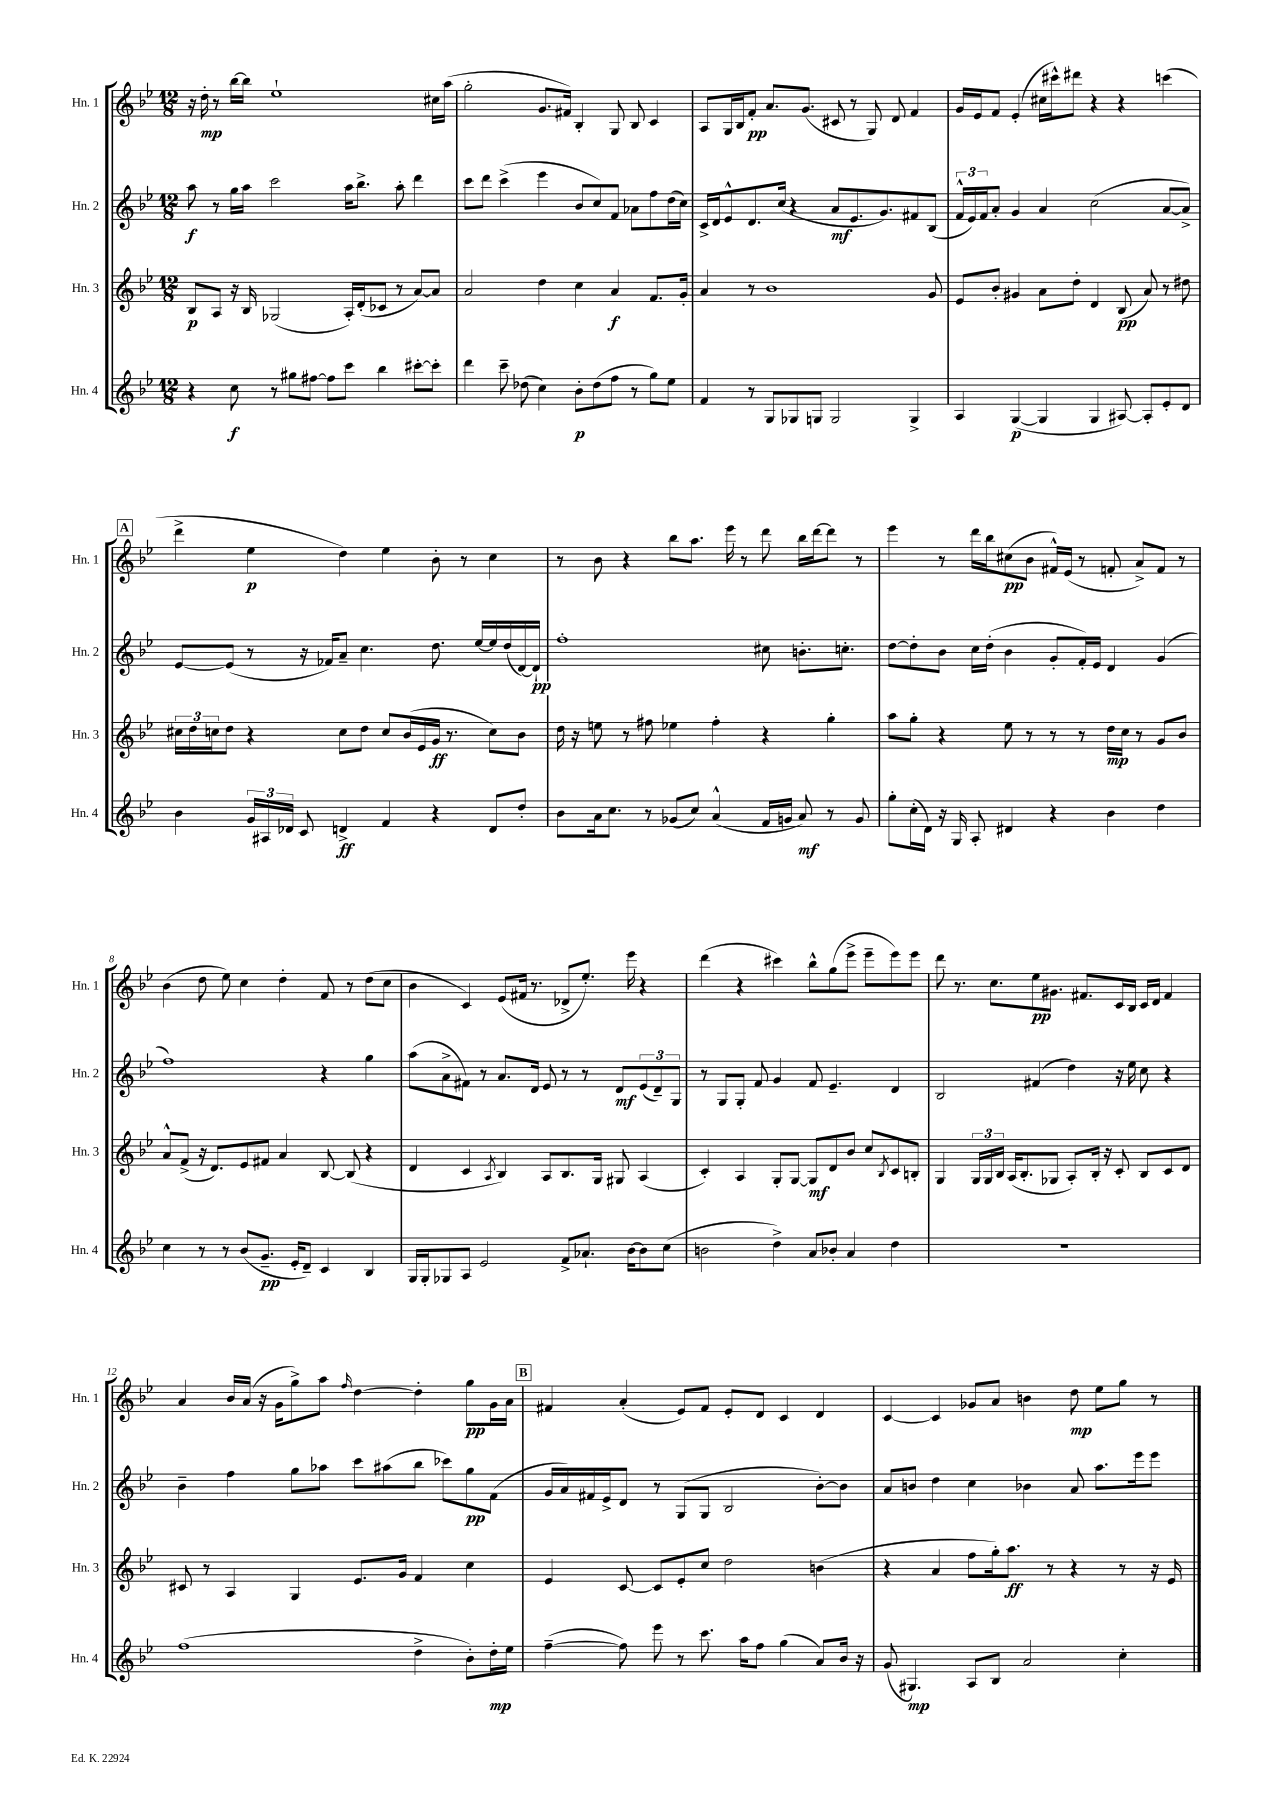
<<
\new StaffGroup <<
\new Staff = "s0" \with { instrumentName = "Hn. 1" shortInstrumentName = "Hn. 1" } {
    \clef treble \key bes \major \numericTimeSignature \time 12/8
    r16 d''16-.\mp r8 bes''16~ bes''16 ees''1-! cis''16 a''16( |
    g''2-. g'8. fis'16) bes4-. g8 bes8 c'4 |
    a8 g16 bes16 f'8-.\pp a'8. g'8.( cis'8 r8 g8) d'8 f'4 |
    g'16 ees'16 f'8 ees'4-.( cis''16 cis'''16-^) dis'''8 r4 r4 c'''4( |
    \mark \markup { \box "A" } d'''4-> ees''4\p d''4) ees''4 bes'8-. r8 c''4 |
    r8 bes'8 r4 bes''8 a''8. ees'''16 r8 d'''8 bes''16 d'''16~ d'''8 r8 |
    ees'''4 r8 d'''16 bes''16 cis''8\pp( bes'8 fis'16-^) ees'16( r8 f'8-. a'8->) f'8 r8 |
    bes'4( d''8 ees''8) c''4 d''4-. f'8 r8 d''8( c''8 |
    bes'4 c'4) ees'8( fis'16 r8. des'8-> ees''8.-.) ees'''16 r4 |
    d'''4( r4 cis'''4) bes''8-^ g''8( ees'''8-> ees'''8-- ees'''8) ees'''8 |
    d'''8 r8. c''8. ees''8\pp gis'8. fis'8. c'16 bes16 c'16 d'16 fis'4 |
    a'4 bes'16 a'16( r16 g'16 g''8->) a''8 \grace { f''16 } d''4~ d''4-. g''8\pp g'16 a'16 |
    \mark \markup { \box "B" } fis'4 a'4-.( ees'8) fis'8 ees'8-. d'8 c'4 d'4 |
    c'4~ c'4 ges'8 a'8 b'4 d''8\mp ees''8 g''8 r8 \bar "|." |
}
\new Staff = "s1" \with { instrumentName = "Hn. 2" shortInstrumentName = "Hn. 2" } {
    \clef treble \key bes \major \numericTimeSignature \time 12/8
    a''8\f r8 g''16 a''16 c'''2 a''16 bes''8.-> a''8-. d'''4 |
    c'''8 d'''8 c'''4->( ees'''4 bes'8 c''8) f'8 aes'8 f''8 d''16( c''16) |
    c'16-> d'16 ees'8-^ d'8. c''16( r4 a'8\mf ees'8. g'8.) fis'8 bes8( |
    \tuplet 3/2 { f'16-^ ees'16) f'16 } a'8-. g'4 a'4 c''2( a'8~ a'8->) |
    \mark \markup { \box "A" } ees'8~ ees'8( r8 r16 fes'16) a'8-- c''4. d''8. ees''16~ ees''16 d''16( d'16~) d'16-!\pp |
    f''1-. cis''8 b'8.-. c''8.-. |
    d''8~ d''8-. bes'8 c''16 d''16-.( bes'4 g'8-. f'16-.) ees'16 d'4 g'4( |
    f''1) r4 g''4 |
    a''8( a'8-> fis'8) r8 a'8. d'16 ees'8 r8 r8 d'8\mf \tuplet 3/2 { ees'8( d'8--) g8 } |
    r8 g8 g8-. f'8 g'4 f'8 ees'4.-- d'4 |
    bes2 fis'4( d''4) r16 ees''16 c''8 r4 |
    bes'4-- f''4 g''8 aes''8 c'''8 ais''8( bes''8 ces'''8) g''8\pp f'8( |
    \mark \markup { \box "B" } g'16 a'16) fis'16 ees'16-> d'8 r8 g8( g8 bes2 bes'8~-.) bes'8 |
    a'8 b'8 d''4 c''4 bes'4 a'8 a''8. ees'''16 ees'''8 \bar "|." |
}
\new Staff = "s2" \with { instrumentName = "Hn. 3" shortInstrumentName = "Hn. 3" } {
    \clef treble \key bes \major \numericTimeSignature \time 12/8
    bes8\p a8 r16 bes16 ges2( a16-.) d'16-.( ces'8 r8 a'8~) a'8 |
    a'2 d''4 c''4 a'4\f f'8. g'16-. |
    a'4 r8 bes'1 g'8 |
    ees'8 bes'8-. gis'4 a'8 d''8-. d'4 bes8\pp( a'8) r8 dis''8 |
    \mark \markup { \box "A" } \tuplet 3/2 { cis''16 d''16 c''16 } d''8 r4 c''8 d''8 c''8 bes'16( ees'16 g'16\ff r8. c''8) bes'8 |
    d''16 r16 e''8 r8 fis''8 ees''4 fis''4-. r4 g''4-. |
    a''8 g''8-. r4 ees''8 r8 r8 r8 d''16\mp c''16 r8 g'8 bes'8 |
    a'8-^ f'8->( r16 d'8.) ees'8 fis'8 a'4 bes8~ bes8( r4 |
    d'4 c'4 \acciaccatura { a8 } bes4) a8 bes8. g16 gis8 a4( |
    c'4-.) a4 g8-. g8~ g8\mf d'8 bes'8 c''8 \acciaccatura { bes8 } c'8 b8-. |
    g4 \tuplet 3/2 { g16 g16 bes16 } a16( bes8.-. ges8 a8-.) bes16-. r16 c'8-. bes8 c'8 d'8 |
    cis'8 r8 a4 g4 ees'8. g'16 f'4 c''4 |
    \mark \markup { \box "B" } ees'4 c'8~ c'8 ees'8-. c''8 d''2 b'4( |
    r4 a'4 f''8 g''16-.) a''8.\ff r8 r4 r8 r16 ees'16 \bar "|." |
}
\new Staff = "s3" \with { instrumentName = "Hn. 4" shortInstrumentName = "Hn. 4" } {
    \clef treble \key bes \major \numericTimeSignature \time 12/8
    r4 c''8\f r8 gis''8 fis''8~ fis''8 c'''8 bes''4 cis'''8~-. cis'''8-. |
    d'''4 c'''8-- des''8( c''4) bes'8-.\p des''8( f''8 r8 g''8) ees''8 |
    f'4 r8 g8 ges8 g8 g2 g4-> |
    a4 g4~\p( g4 g4 ais8~) ais8-. ees'8-. d'8 |
    \mark \markup { \box "A" } bes'4 \tuplet 3/2 { g'16 ais16 des'16 } c'8 d'4->\ff f'4 r4 d'8 d''8-. |
    bes'8 a'16 c''8. r8 ges'8( c''8) a'4-^( f'16 g'16 a'8\mf) r8 g'8 |
    g''8-. c''16-.( d'16) r16 g16 a8-. dis'4 r4 bes'4 d''4 |
    c''4 r8 r8 bes'8( g'8.--\pp ees'16-. d'8--) c'4 bes4 |
    g16 g16-. ges8 a8 ees'2 f'8-> aes'8.-! bes'16~ bes'8 c''8( |
    b'2 d''4->) a'8 bes'8-. a'4 d''4 |
    R1. |
    f''1( d''4-> bes'8-.) d''16-.\mp ees''16 |
    \mark \markup { \box "B" } f''4~--( f''8) ees'''8 r8 c'''8. a''16 f''8 g''4( a'8) bes'16 r16 |
    g'8( gis4.\mp) a8 bes8 a'2 c''4-. \bar "|." |
}
>>
>>
